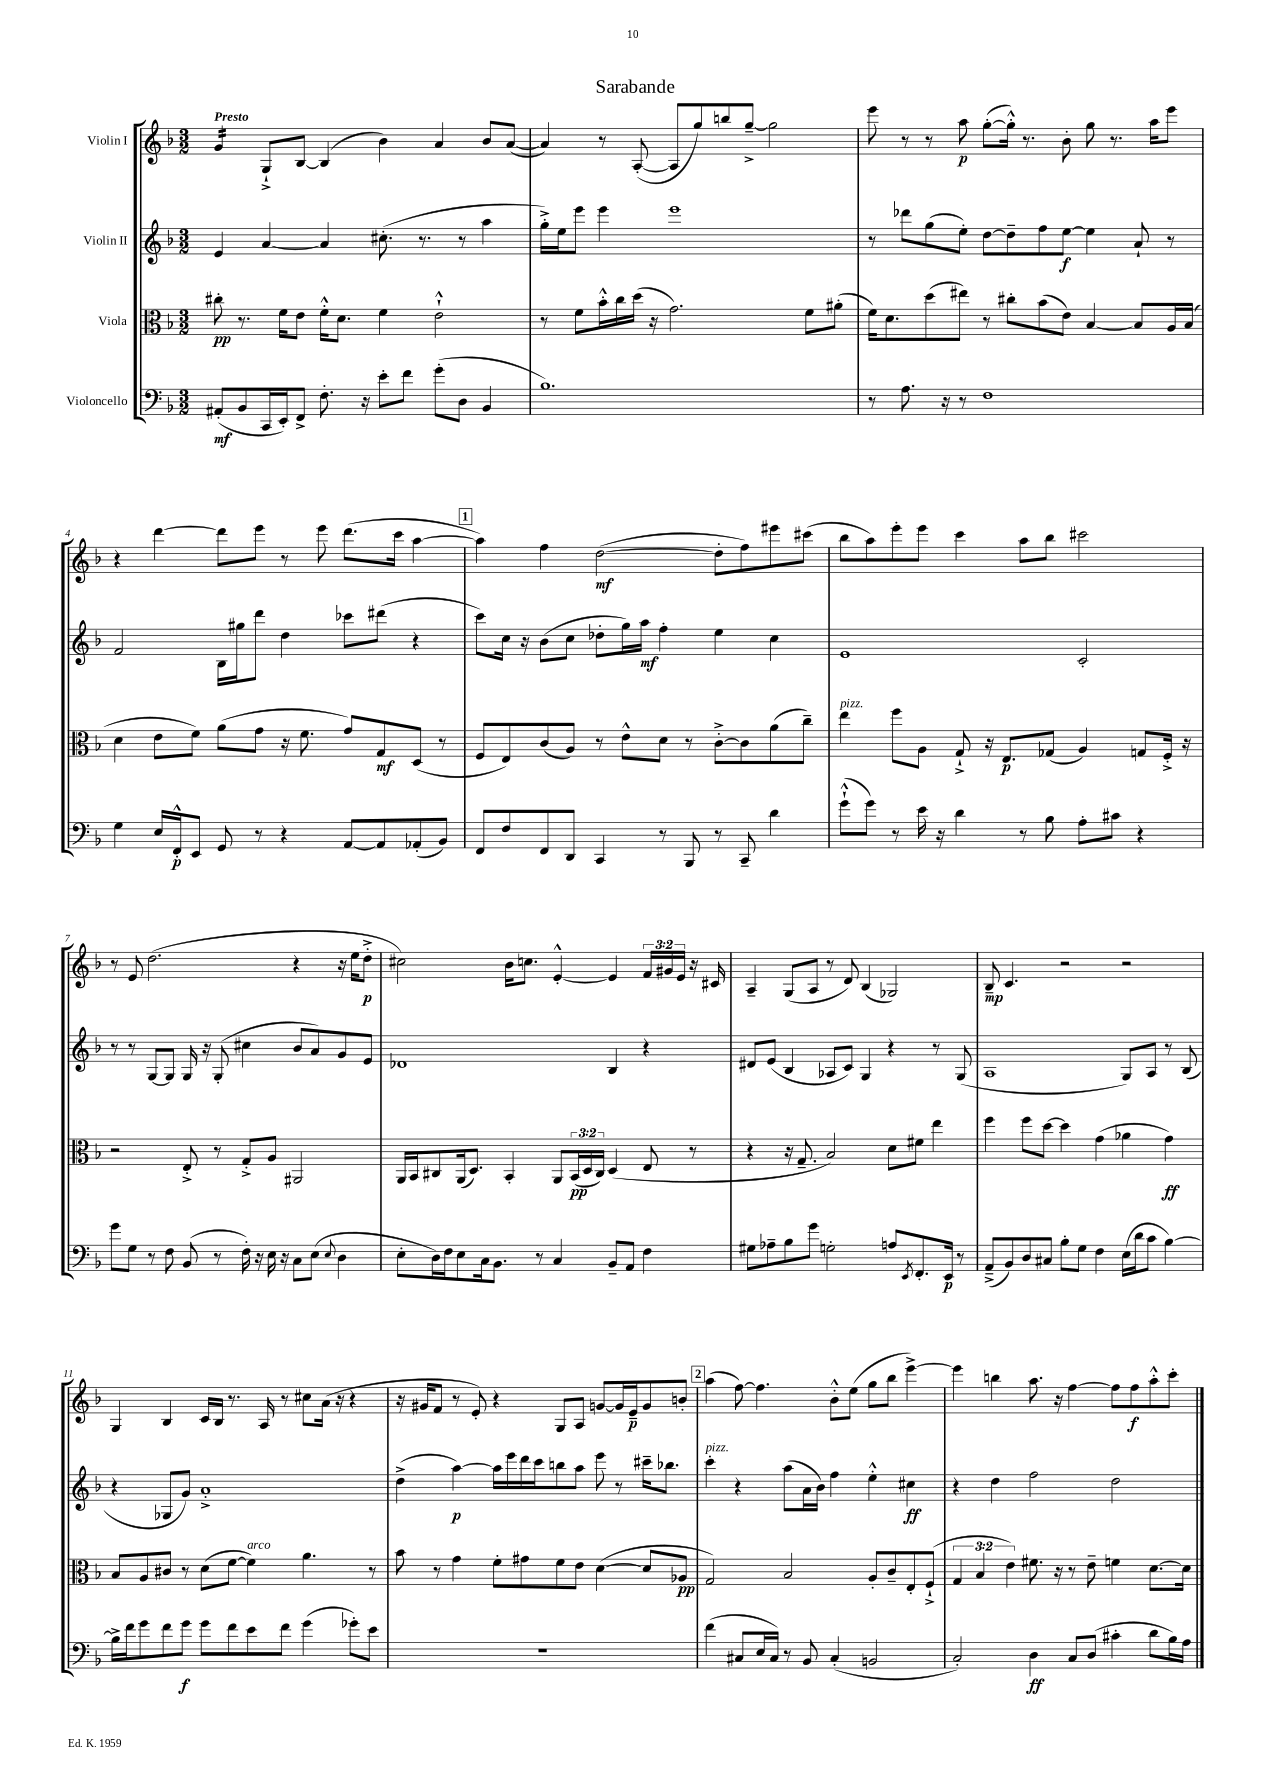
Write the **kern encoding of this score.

**kern	**kern	**kern	**kern
*staff4	*staff3	*staff2	*staff1
*clefF4	*clefC3	*clefG2	*clefG2
*k[b-]	*k[b-]	*k[b-]	*k[b-]
*M3/2	*M3/2	*M3/2	*M3/2
(8AA#'/L	8cc#'\	4e/	4g/
8BB-/	8.r	.	.
16CC/L	.	[4a/	8G`^/L
16EE'/J)	16f\LK	.	.
8FF^/J	8e\J	.	[8B-/J
8.F'\	16f'^^\LK	4a/]	(4B-/]
.	8.d\J	.	.
16r	.	.	.
8e'\L	4f\	(8.cc#'\	4b-\)
8f\J	.	.	.
.	.	8.r	.
(8g'\L	2e`^^\	.	4a/
8D\J	.	8r	.
4BB-/	.	4aa\	8b-/L
.	.	.	([8a/J
=	=	=	=
1.B-)	8r	16gg'^\LL)	4a/])
.	.	16ee\J	.
.	8f\L	8eee\J	.
.	16b-'^^\L	4eee\	8r
.	16cc\	.	.
.	(16dd\JJ	.	([8A'/
.	16r	.	.
.	2.g\)	1eee	8A/]L
.	.	.	8gg/)
.	.	.	8bb/
.	.	.	[8gg~^/J
.	.	.	2gg\]
.	8f\L	.	.
.	(8a#'\J	.	.
=	=	=	=
8r	16f\LK)	8r	8eee\
.	8.d\	.	.
8.A\	.	8ddd-\L	8r
.	(8dd\	(8gg\	8r
16r	.	.	.
8r	8ee#\J)	8ee'\J)	8aa\
1F	8r	[8dd\L	([8gg'\L
.	8cc#'\L	8dd~\]	16gg'^^\]Jk)
.	.	.	8.r
.	(8b-\	8ff\	.
.	8e\J)	[8ee\J	8b-'\
.	[4B-/	4ee\]	8gg\
.	.	.	8.r
.	8B-/]L	8a`/	.
.	.	.	16aa\LK
.	16A/L	8r	8eee\J
.	(16B-/JJ	.	.
=	=	=	=
4G\	4d\	2f/	4r
16E/LL	8e\L	.	[4ddd\
16FF'^^/J	.	.	.
8EE/J	8f\J)	.	.
8GG/	(8a\L	16B-\LL	8ddd\]L
.	.	16gg#\J	.
8r	8g\J	8ddd\J	8eee\J
4r	16r	4dd\	8r
.	8.f\	.	.
.	.	.	8eee\
[8AA/L	8g/L)	8ccc-\L	(8.ddd\L
8AA/]	8G/	(8ddd#\J	.
.	.	.	16ccc\Jk
(8AA-'/	(8D/J	4r	[4aa\
8BB-/J)	8r	.	.
=	=	=	=
8FF/L	8F/L	8ccc\L)	4aa\])
8F/	8E/)	16cc\Jk	.
.	.	16r	.
8FF/	(8c/	(8b-\L	4ff\
8DD/J	8A/J)	8cc\J	.
4CC/	8r	8dd-'\L	([2dd\
.	8e^^\L	16gg\L)	.
.	.	16aa\JJ	.
8r	8d\J	4ff'\	.
8BBB-/	8r	.	.
8r	[8c'^\L	4ee\	8dd'\]L
8CC~/	8c\]	.	8ff\)
4d\	(8a\	4cc\	8eee#\
.	8cc~\J)	.	(8ccc#\J
=	=	=	=
(8g`^^\L	4ee\	1e	8bb-\L
8g\J)	.	.	8aa\)
8r	8ff\L	.	8eee'\
16e\	8A\J	.	8eee\J
16r	.	.	.
4d\	8G`^/	.	4ccc\
.	16r	.	.
.	8.E/L	.	.
8r	.	.	8aa\L
8B-\	(8G-/J	.	8bb-\J
8A'\L	4A/)	2c'/	2ccc#\
8c#\J	.	.	.
4r	8G/L	.	.
.	16F'^/Jk	.	.
.	16r	.	.
=	=	=	=
8g\L	2r	8r	8r
8G\J	.	8r	8e/
8r	.	[8G/L	(2.dd\
8F\	.	8G/]J	.
(8BB-/	8E'^/	16G/	.
.	.	16r	.
8r	8r	(8G'/	.
16F'\)	8G'^/L	4cc#\	.
16r	.	.	.
16E\	8A/J	.	.
16r	.	.	.
8C\L	2AA#/	8b-/L	4r
(8E\J	.	8a/)	.
8qqE/	.	.	.
4D\	.	8g/	16r
.	.	.	16ee\LK
.	.	8e/J	8dd'^\J
=	=	=	=
8E'\L	16AA/LL	1d-	2cc#\)
.	16BB-/J	.	.
16D\L)	8C#/	.	.
16F\J	.	.	.
8E\	(16AA/k	.	.
.	8.D/J)	.	.
16C\k	.	.	.
8.BB-\J	.	.	.
.	4BB-'/	.	16b-\LK
.	.	.	8.cc\J
8r	.	.	.
4C/	8AA/L	.	[4e'^^/
.	(24BB-/L	.	.
.	24D/	.	.
.	24C#/JJ)	.	.
8BB-~/L	(4D/	4B-/	4e/]
8AA/J	.	.	.
4F\	8E/	4r	24f/LL
.	.	.	24g#/
.	.	.	24e/JJ
.	8r	.	16r
.	.	.	16c#/
=	=	=	=
8G#\L	4r	8d#/L	4A~/
8A-~\	.	(8e/J	.
8B-\	16r	4B-/	(8G/L
.	8.G~/	.	.
8g\J	.	.	8A/J
2G'\	2B-/)	8A-/L	8r
.	.	8c/J)	8d/)
.	.	4G/	(4B-/
8A/L	8d\L	4r	2G-/)
8qEE/	.	.	.
8.FF'/	8f#\J	.	.
.	4ee\	8r	.
16EE/Jk	.	.	.
8r	.	(8G/	.
=	=	=	=
(8AA~^/L	4ff\	1A	8B-~/
8BB-/)	.	.	4.c/
8D/	8ff\L	.	.
8C#/J	[8dd\J	.	.
8B-'\L	4dd\]	.	2r
8G\J	.	.	.
4F\	(4g\	.	.
(16E\LL	4a-\	8G/L)	2r
16d\J	.	.	.
8c\J	.	8A/J	.
[4B-\)	4g\)	8r	.
.	.	(8B-/	.
=	=	=	=
16B-^\]LL	8B-/L	4r	4G/
16f\J	.	.	.
8g\	8A/	.	.
8f\	8c#/J	8G-/L	4B-/
8g\J	8r	8g/J)	.
8g\L	(8d\L	1a'^	16c/LL
.	.	.	16B-/JJ
8f\	[8f\J	.	8.r
8e\	4f\])	.	.
.	.	.	16A/
8f\J	.	.	8r
(4g\	4.a\	.	8cc#\L
.	.	.	(16a\Jk
.	.	.	16r
8g-'\L)	.	.	4r
8e\J	8r	.	.
=	=	=	=
1.r	8b-\	(4dd^\	16r
.	.	.	16g#/LK
.	8r	.	8f/J
.	4g\	[4aa\)	8r
.	.	.	8e'/)
.	8f'\L	16aa\]LL	4r
.	.	16eee\	.
.	8g#\	16ddd\	.
.	.	16ccc\J	.
.	8f\	8bb\	8G/L
.	8e\J	8aa\J	8A/J
.	([4d\	8eee\	[8g/L
.	.	8r	16g/]L
.	.	.	16e~/J
.	8d/]L	16ccc#~\LK	8g/
.	.	8.bb-\J	.
.	8A-/J	.	8b'/J
=	=	=	=
(4f\	2G/)	4ccc'\	(4aa\
8C#/L	.	4r	[8ff\)
16E/L	.	.	4.ff\]
16C#/JJ)	.	.	.
8r	2B-/	(8aa\L	.
8BB-/	.	16a\L	.
.	.	16b-\JJ)	.
(4C#'/	.	4ff\	8b-'^^\L
.	.	.	(8ee\J
2BB/	8A'/L	4ee'^^\	8gg\L
.	8c~/	.	8bb-\J
.	8E'/	4cc#\	[4eee^\)
.	(8F`^/J	.	.
=	=	=	=
2C'/)	6G/	4r	4eee\]
.	6B-/	.	.
.	.	4dd\	4bb\
.	6e\)	.	.
4D\	8.f#\	2ff\	8.aa\
.	16r	.	16r
8C/L	8r	.	[4ff\
(8D/J	8e~\	.	.
4c#'\	4f\	2dd\	8ff\]L
.	.	.	8ff\
8d\L	[8.d\L	.	8aa'^^\
16B-\L)	.	.	8ccc'\J
16A\JJ	16d\]Jk	.	.
==	==	==	==
*-	*-	*-	*-
